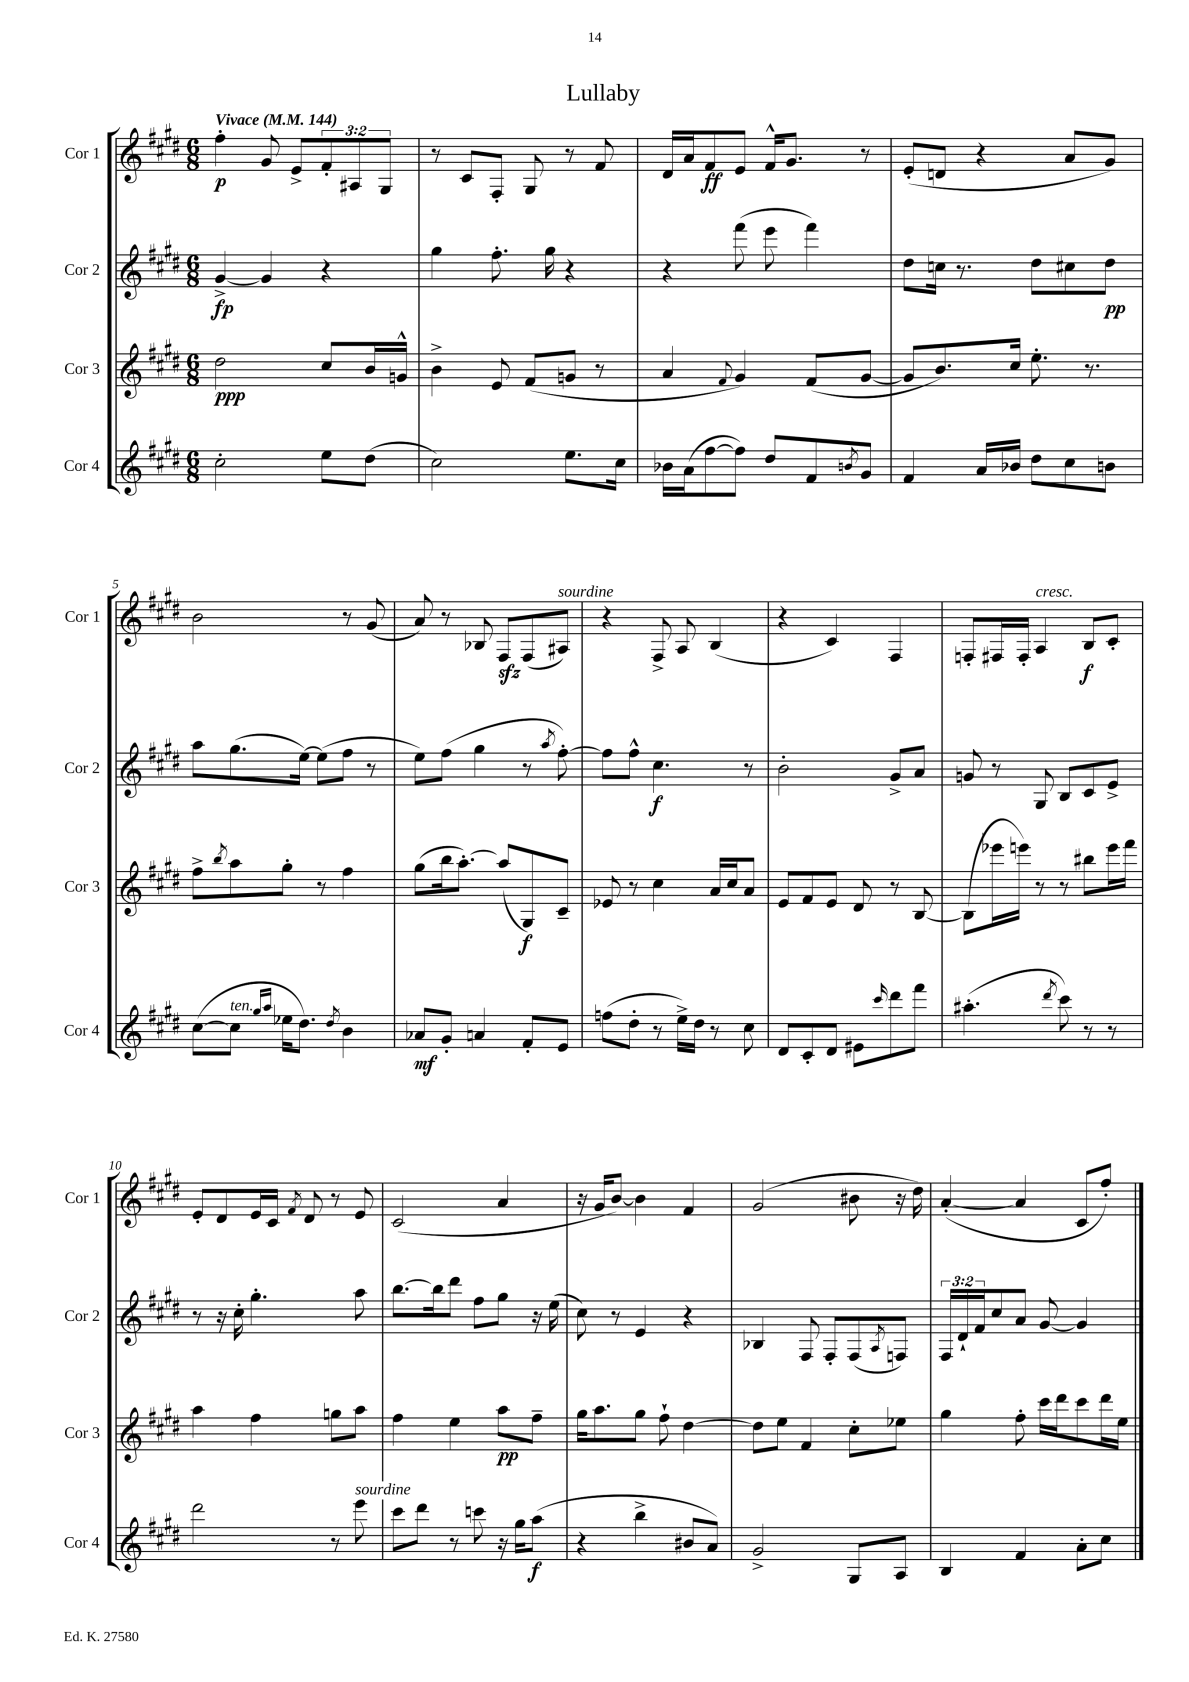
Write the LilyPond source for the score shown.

\header { title = "Lullaby" }
<<
\new StaffGroup <<
\new Staff = "s0" \with { instrumentName = "Cor 1" shortInstrumentName = "Cor 1" } {
    \clef treble \key e \major \numericTimeSignature \time 6/8 \override Staff.TupletNumber.text = #tuplet-number::calc-fraction-text \tempo "Vivace" 4 = 144
    fis''4-.\p gis'8 e'8-> \tuplet 3/2 { fis'8-. ais8 gis8 } |
    r8 cis'8 fis8-. gis8 r8 fis'8 |
    dis'16 a'16 fis'8\ff e'8 fis'16-^ gis'8. r8 |
    e'8-.( d'8 r4 a'8 gis'8) |
    b'2 r8 gis'8( |
    a'8) r8 bes8 fis8\sfz fis8( ais8^\markup { \italic "sourdine" }) |
    r4 fis8-> a8 b4( |
    r4 cis'4) fis4 |
    f8-. fis16 fis16-. a4^\markup { \italic "cresc." } b8\f cis'8-. |
    e'8-. dis'8 e'16 cis'16 \acciaccatura { fis'8 } dis'8 r8 e'8 |
    cis'2( a'4 |
    r16 gis'16 b'8~) b'4 fis'4 |
    gis'2( bis'8 r16 dis''16) |
    a'4~-.( a'4 cis'8 fis''8-.) \bar "|." |
}
\new Staff = "s1" \with { instrumentName = "Cor 2" shortInstrumentName = "Cor 2" } {
    \clef treble \key e \major \numericTimeSignature \time 6/8 \override Staff.TupletNumber.text = #tuplet-number::calc-fraction-text
    gis'4~->\fp gis'4 r4 |
    gis''4 fis''8.-. gis''16 r4 |
    r4 fis'''8( e'''8 fis'''4) |
    dis''8 c''16 r8. dis''8 cis''8 dis''8\pp |
    a''8 gis''8.( e''16~) e''8( fis''8 r8 |
    e''8) fis''8( gis''4 r8 \acciaccatura { a''8 } fis''8~-.) |
    fis''8 fis''8-^ cis''4.\f r8 |
    b'2-. gis'8-> a'8 |
    g'8 r8 gis8 b8 cis'8 e'8-> |
    r8 r16 cis''16-. gis''4.-. a''8 |
    b''8.~ b''16 dis'''8 fis''8 gis''8 r16 e''16( |
    cis''8) r8 e'4 r4 |
    bes4 fis8 fis8-. fis8( \acciaccatura { a8 } f8) |
    \tuplet 3/2 { fis16 dis'16-! fis'16 } cis''8 a'8 gis'8~ gis'4 \bar "|." |
}
\new Staff = "s2" \with { instrumentName = "Cor 3" shortInstrumentName = "Cor 3" } {
    \clef treble \key e \major \numericTimeSignature \time 6/8
    dis''2\ppp cis''8 b'16 g'16-^ |
    b'4-> e'8 fis'8( g'8 r8 |
    a'4 \appoggiatura { fis'8 } gis'4) fis'8( gis'8~ |
    gis'8 b'8.) cis''16 e''8.-. r8. |
    fis''8-> \acciaccatura { b''8 } a''8 gis''8-. r8 fis''4 |
    gis''8( b''16 a''8.~-.) a''8( gis8\f) cis'8-- |
    ees'8 r8 cis''4 a'16 cis''16 a'8 |
    e'8 fis'8 e'8 dis'8 r8 b8~ |
    b8( ees'''16 e'''16) r8 r8 bis''8 e'''16 fis'''16 |
    a''4 fis''4 g''8 a''8 |
    fis''4 e''4 a''8\pp fis''8-- |
    gis''16 a''8. gis''8 fis''8-! dis''4~ |
    dis''8 e''8 fis'4 cis''8-. ees''8 |
    gis''4 fis''8-. cis'''16 dis'''16 cis'''8 dis'''16 e''16 \bar "|." |
}
\new Staff = "s3" \with { instrumentName = "Cor 4" shortInstrumentName = "Cor 4" } {
    \clef treble \key e \major \numericTimeSignature \time 6/8
    cis''2-. e''8 dis''8( |
    cis''2) e''8. cis''16 |
    bes'16 a'16( fis''8~ fis''8) dis''8 fis'8 \acciaccatura { b'8 } gis'8 |
    fis'4 a'16 bes'16 dis''8 cis''8 b'8 |
    cis''8~( cis''8^\markup { \italic "ten." } \grace { gis''16 a''16 } ees''16 dis''8.) \acciaccatura { dis''8 } b'4 |
    aes'8\mf gis'8-. a'4 fis'8-. e'8 |
    f''8( dis''8-. r8 e''16->) dis''16 r8 cis''8 |
    dis'8 cis'8-. dis'8 eis'8 \grace { cis'''16 } dis'''8 fis'''8 |
    ais''4.-.( \acciaccatura { dis'''8 } cis'''8) r8 r8 |
    dis'''2 r8 e'''8^\markup { \italic "sourdine" } |
    cis'''8 dis'''8 r8 c'''8 r16 gis''16 a''8\f( |
    r4 b''4-> bis'8 a'8) |
    gis'2-> gis8 a8 |
    b4 fis'4 a'8-. cis''8 \bar "|." |
}
>>
>>
